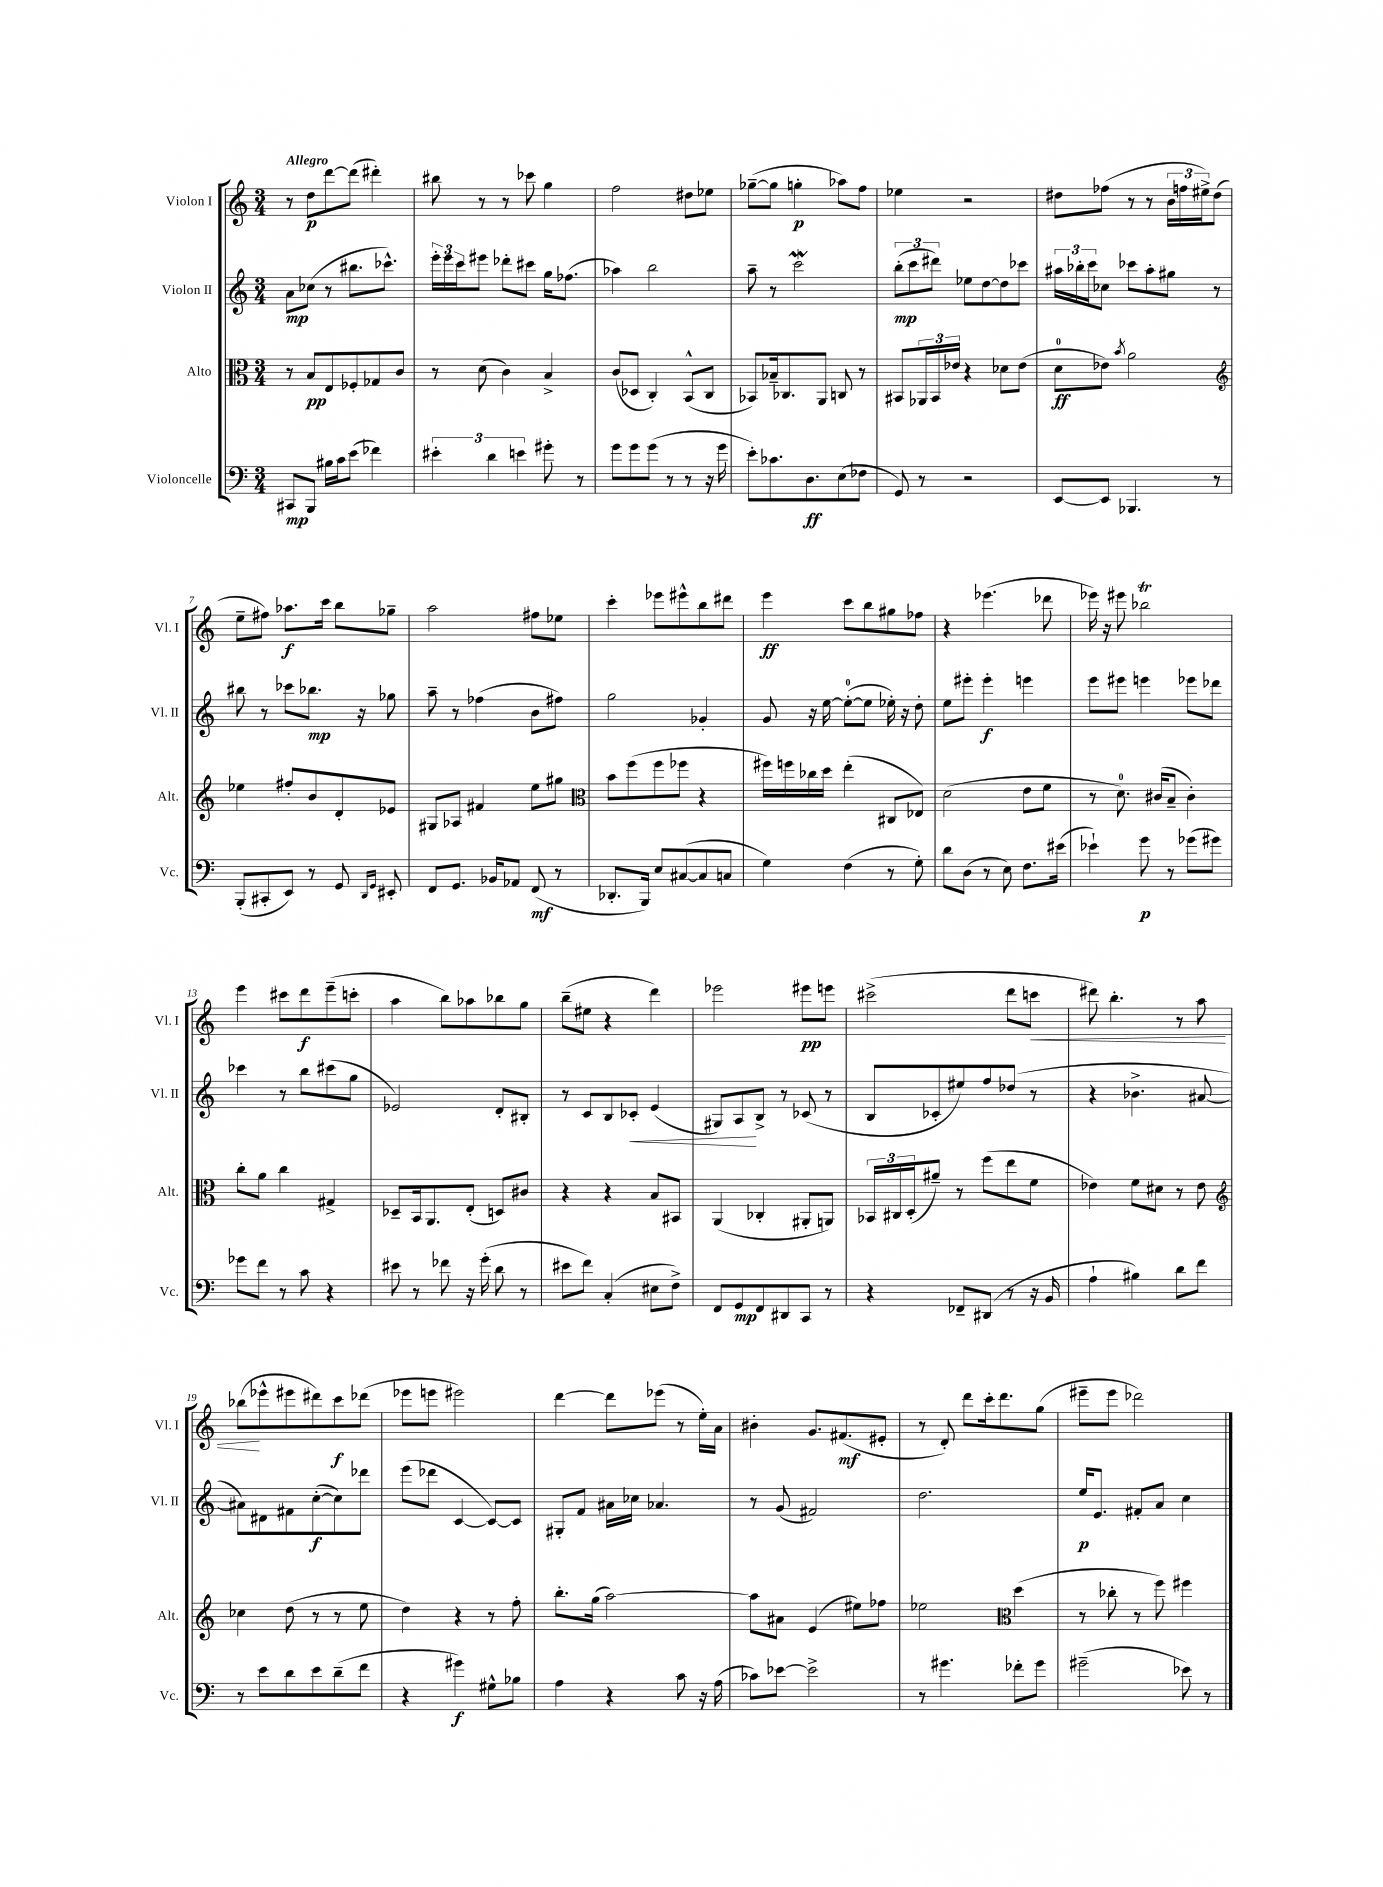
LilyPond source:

<<
\new StaffGroup <<
\new Staff = "s0" \with { instrumentName = "Violon I" shortInstrumentName = "Vl. I" } {
    \clef treble \key c \major \numericTimeSignature \time 3/4 \tempo "Allegro"
    r8 d''8\p d'''8~ d'''8( dis'''4-.) |
    bis''8 r8 r8 ces'''8 g''4 |
    f''2 dis''8 ees''8 |
    ges''8~--( ges''8 g''4-.\p aes''8) f''8 |
    ees''4 r2 |
    dis''8 fes''8( r8 r8 \tuplet 3/2 { b'16 f''16 eis''16->) } dis''8( |
    e''8-- fis''8) aes''8.\f c'''16 b''8 ges''8-- |
    a''2 fis''8 ees''8 |
    c'''4-. ees'''8 eis'''8-^ b''8 dis'''8 |
    e'''4\ff c'''8 b''8 gis''8 fes''8 |
    r4 ees'''4.( des'''8 |
    ees'''16) r16 eis'''8 bes''2\trill |
    e'''4 cis'''8 d'''8\f e'''8--( c'''8-. |
    a''4 b''8) aes''8 bes''8 g''8 |
    b''8--( eis''8 r4 d'''4) |
    ees'''2 eis'''8\pp e'''8 |
    cis'''2->( d'''8 c'''8\< |
    dis'''8) b''4.-. r8 a''8 |
    bes''8\!( ees'''8-^ eis'''8 dis'''8) c'''8\f des'''8( |
    ees'''8 e'''8 eis'''2) |
    d'''4~ d'''8 ees'''8( r8 e''16-.) a'16 |
    bis'4-. g'8. fis'8.\mf( eis'8-. |
    r8 d'8-.) d'''8 c'''16-. d'''8. g''8( |
    eis'''8-- eis'''8 des'''2) \bar "|." |
}
\new Staff = "s1" \with { instrumentName = "Violon II" shortInstrumentName = "Vl. II" } {
    \clef treble \key c \major \numericTimeSignature \time 3/4
    a'8\mp ces''8( r8 bis''8. ces'''8.-^) |
    \tuplet 3/2 { e'''16-. e'''16 c'''16 } eis'''8 des'''8-. cis'''8 g''16 fes''8.( |
    aes''4) b''2 |
    a''8-- r8 c'''2\mordent |
    \tuplet 3/2 { b''8-.\mp( c'''8 dis'''8) } ees''8 d''8~ d''8 ces'''8 |
    \tuplet 3/2 { ais''16 bes''16-. c'''16 } ces''8 ces'''8 ais''8-. gis''8 r8 |
    bis''8 r8 ces'''8 bes''8.\mp r16 ges''8 |
    a''8-- r8 fes''4( b'8 fis''8) |
    g''2 ges'4-. |
    g'8 r16 e''16~ e''8-0~-.( e''8 ees''16-.) r16 d''8-. |
    e''8 eis'''8-. eis'''4-.\f e'''4 |
    e'''8 eis'''8 e'''4 ees'''8 des'''8 |
    ces'''4 r8 b''8 cis'''8( g''8 |
    ees'2) d'8-. bis8-. |
    r8 c'8 b8 ces'8-.\< e'4( |
    gis8) a8\! b8-> r8 ces'8( r8 |
    b8 ces'8-. eis''8) f''8 des''8( r8 |
    r4 bes'4.-> ais'8~ |
    ais'8) dis'8 fis'8 c''8~-.\f( c''8) des'''8 |
    e'''8( des'''8 c'4~ c'8~) c'8 |
    gis8-. f'8 ais'16 ces''16 aes'4. |
    r8 g'8( fis'2) |
    d''2. |
    e''16\p e'8. fis'8-. a'8 c''4 \bar "|." |
}
\new Staff = "s2" \with { instrumentName = "Alto" shortInstrumentName = "Alt." } {
    \clef alto \key c \major \numericTimeSignature \time 3/4
    r8 b8\pp e8 fes8-. ges8 c'8 |
    r8 d'8( c'4) b4-> |
    c'8( des8 c4-.) b,8-^( c8 |
    bes,8) bes16-- ces8. a,8 c8 r8 |
    bis,8 \tuplet 3/2 { aes,16 bis,16 ees'16 } r4 des'8 ees'8( |
    d'8-0\ff ees'8) \acciaccatura { b'8 } a'2 |
    \clef treble ees''4 fis''8-. b'8 d'8-. ees'8 |
    gis8 aes8 fis'4 e''8 gis''8 |
    \clef alto b'8 f''8( f''8 fes''8 r4 |
    fis''16) f''16 ces''16 d''16 e''4-.( cis8 ees8) |
    d'2( e'8 f'8 |
    r8 d'8.-0) cis'16( b8-- cis'4-.) |
    c''8-. a'8 c''4 gis4-> |
    des8-- b,16 a,8. e8-.( d8) cis'8 |
    r4 r4 b8 bis,8 |
    a,4( ces4-. ais,8-. a,8) |
    \tuplet 3/2 { bes,16 cis16 d16-.( } ais'8--) r8 f''8( e''8 f'8 |
    ees'4) f'8 dis'8 r8 ees'8 |
    \clef treble ces''4 d''8( r8 r8 e''8 |
    d''4) r4 r8 f''8-. |
    b''8.-. g''16( a''2~) |
    a''8 ais'8 e'4( eis''8) fes''8 |
    ees''2 \clef alto d''4( |
    r8 ces''8-. r8 f''8) fis''4 \bar "|." |
}
\new Staff = "s3" \with { instrumentName = "Violoncelle" shortInstrumentName = "Vc." } {
    \clef bass \key c \major \numericTimeSignature \time 3/4
    cis,8\mp b,,8 bis16 c'16 e'8( fes'4) |
    \tuplet 3/2 { eis'4-. d'4 e'4 } gis'8-. r8 |
    g'8 g'8 g'8( r8 r8 r16 g'16 |
    e'8-.) ces'8. d8.\ff e8( fes8 |
    g,8) r8 r2 |
    e,8~ e,8 bes,,4. r8 |
    b,,8-.( cis,8-. e,8) r8 g,8 \grace { d,16 g,16 } eis,8-. |
    f,8 g,8. bes,16 aes,8 f,8\mf( r8 |
    des,8.-. b,,16) e8 cis8~( cis8 c8 |
    g4) f4( r8 g8-.) |
    d'8 d8( r8 e8) f8. eis'16( |
    ees'4-!) g'8\p r8 ges'8( gis'8) |
    ges'8 f'8 r8 c'8 r4 |
    eis'8 r8 fes'8 r16 g'16-.( d'8 r8 |
    eis'8 f'8) c4-.( eis8 f8->) |
    f,8 g,8\mp f,8 dis,8 c,8 r8 |
    r4 fes,8-- dis,8( r8 r16 b,16 |
    a4-! bis4) d'8 f'8 |
    r8 e'8 d'8 e'8 d'8--( f'8 |
    r4 gis'4\f) gis8-^ bes8 |
    a4 r4 c'8 r16 a16( |
    ces'8) ees'8~ ees'2-> |
    r8 gis'4. fes'8-. gis'8 |
    gis'2--( ees'8) r8 \bar "|." |
}
>>
>>
